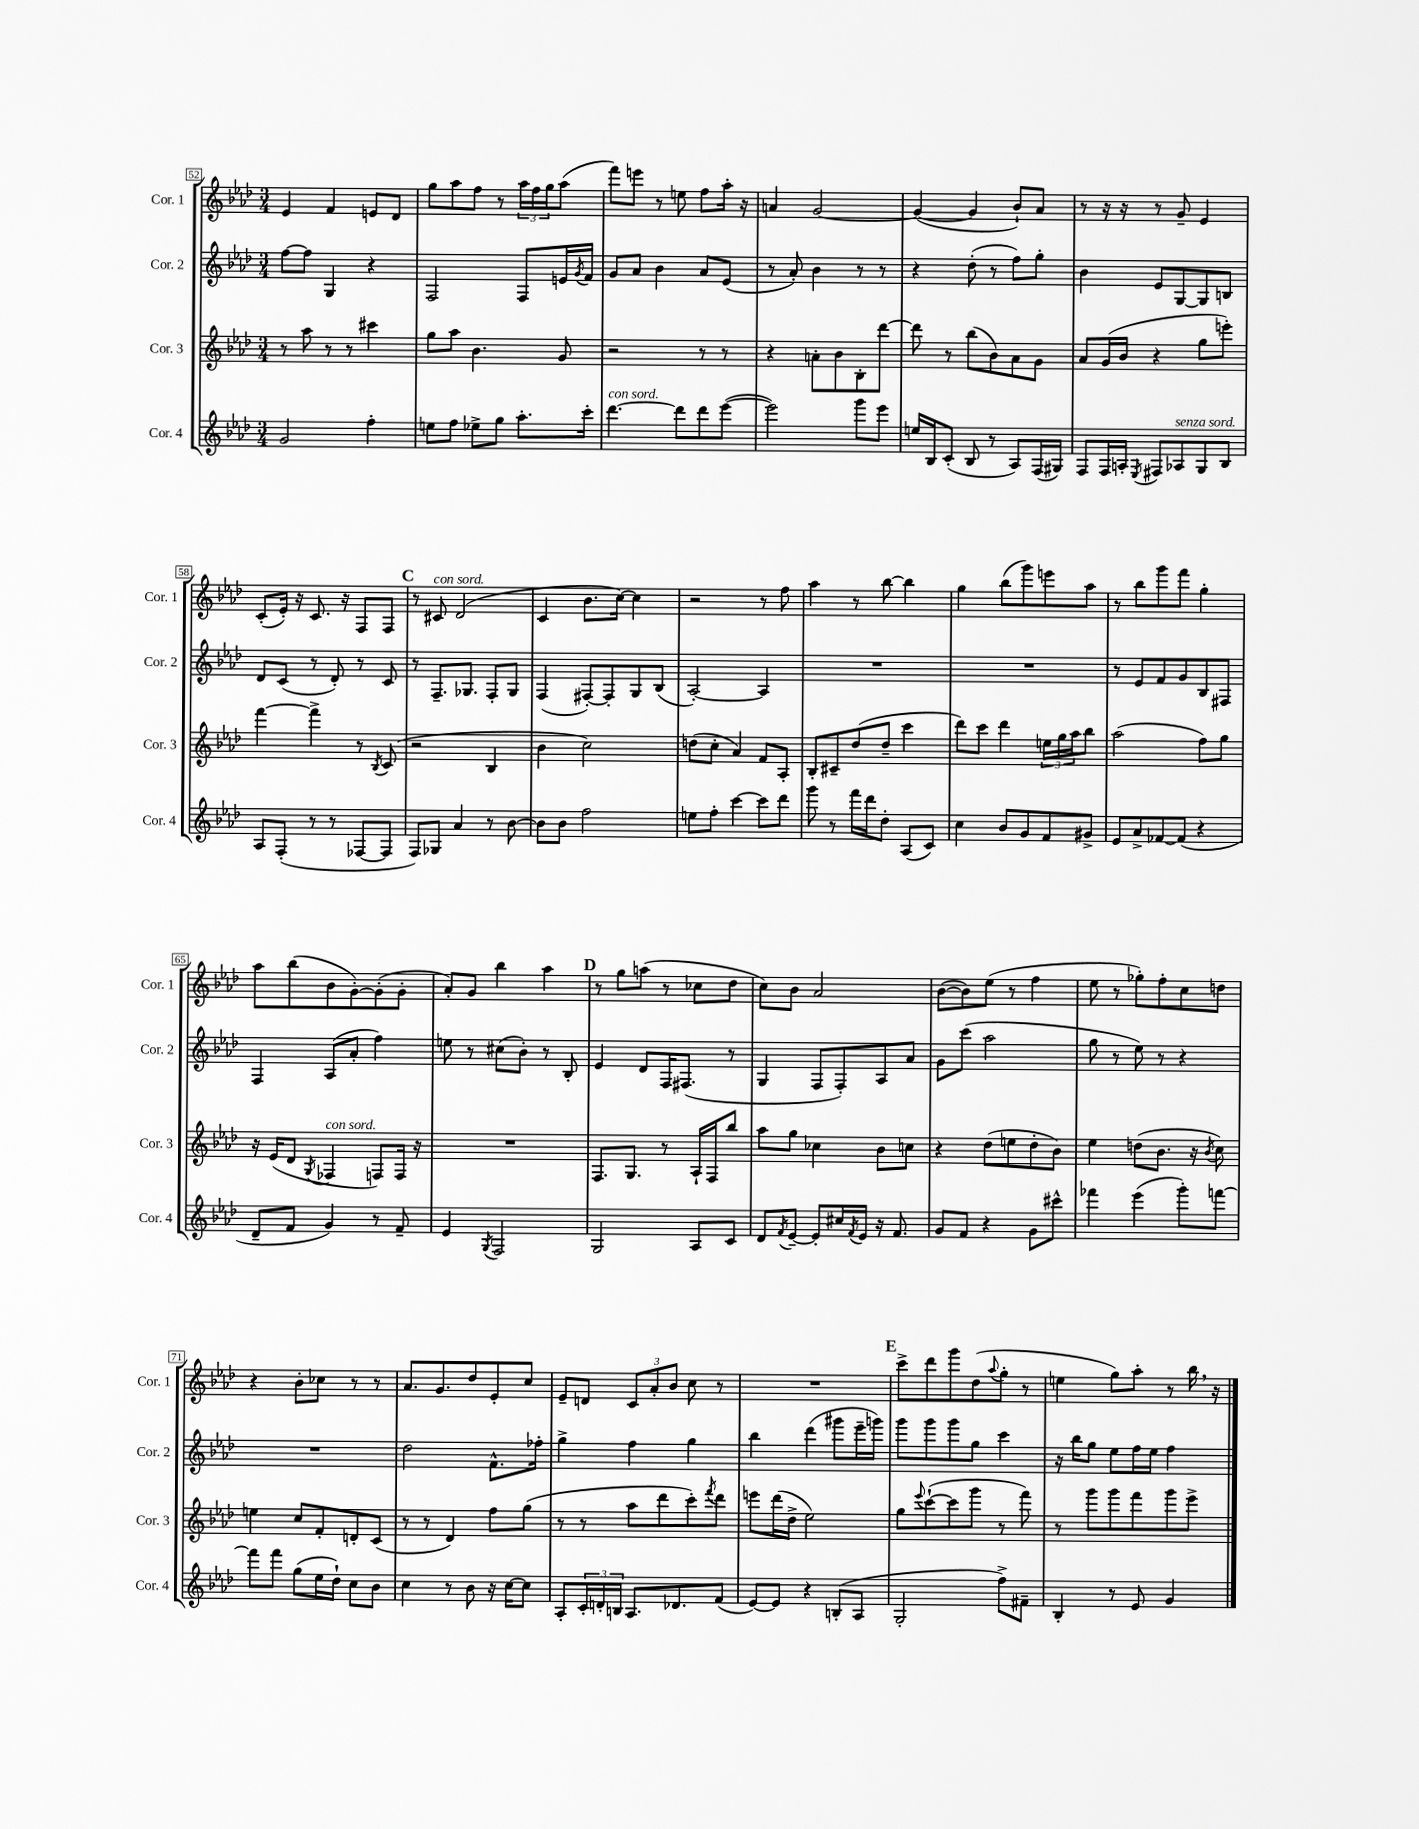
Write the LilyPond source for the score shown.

<<
\new StaffGroup <<
\new Staff = "s0" \with { instrumentName = "Cor. 1" shortInstrumentName = "Cor. 1" } {
    \clef treble \key aes \major \numericTimeSignature \time 3/4
    ees'4 f'4 e'8 des'8 |
    g''8 aes''8 f''8 r8 \tuplet 3/2 { aes''16 f''16 g''16 } aes''8( |
    f'''8) e'''8 r8 e''8 f''8 aes''16-. r16 |
    a'4 g'2~ |
    g'4~( g'4 bes'8-!) aes'8 |
    r8 r16 r16 r8 g'8-- ees'4 |
    c'8-.( ees'16-.) r16 c'8. r16 f8 f8 |
    \mark \markup { \bold "C" } r8 cis'8^\markup { \italic "con sord." } des'2( |
    c'4 bes'8. c''16~) c''4 |
    r2 r8 f''8 |
    aes''4 r8 bes''8~ bes''4 |
    g''4 bes''8( g'''8) e'''8 aes''8 |
    r8 bes''8 g'''8 f'''8 g''4-. |
    aes''8 bes''8( bes'8 g'8~-.) g'8-.( g'8-. |
    aes'8-.) g'8 bes''4 aes''4 |
    \mark \markup { \bold "D" } r8 g''8 a''8( r8 ces''8 des''8 |
    c''8) bes'8 aes'2 |
    bes'8~( bes'8) ees''8( r8 f''4 |
    ees''8 r8 ges''8-.) f''8-. c''8 d''8 |
    r4 bes'8-. ces''8 r8 r8 |
    aes'8. g'8. des''8 ees'8-. c''8 |
    ees'8-- d'8 \tuplet 3/2 { c'8 aes'8-. bes'8 } c''8 r8 |
    R2. |
    \mark \markup { \bold "E" } c'''8-> des'''8 g'''8 des''8( \appoggiatura { aes''8 } g''8-. r8 |
    e''4 g''8) aes''8-. r8 bes''16 \breathe r16 \bar "|." |
}
\new Staff = "s1" \with { instrumentName = "Cor. 2" shortInstrumentName = "Cor. 2" } {
    \clef treble \key aes \major \numericTimeSignature \time 3/4
    f''8~ f''8 g4 r4 |
    f2 f8 e'16 \acciaccatura { g'8 } f'16 |
    g'8 aes'8 bes'4 aes'8 ees'8( |
    r8 aes'8-.) bes'4 r8 r8 |
    r4 des''8-.( r8 f''8) g''8-. |
    bes'4 ees'8 g8~ g8 b8 |
    des'8 c'8( r8 des'8-.) r8 c'8 |
    \mark \markup { \bold "C" } r8 f8.-- ges8. f8-. ges8 |
    f4( fis8~-.) fis8-. g8 bes8( |
    aes2~-.) aes4 |
    R2. |
    R2. |
    r8 ees'8 f'8 g'8 bes8 fis8 |
    f4 aes8( aes'8-. f''4) |
    e''8 r8 cis''8( bes'8-.) r8 bes8-. |
    \mark \markup { \bold "D" } ees'4 des'8 f16 fis8.( r8 |
    g4 f8 f8-.) aes8 aes'8 |
    g'8 c'''8( aes''2 |
    g''8 r8 ees''8) r8 r4 |
    R2. |
    des''2 f'8.-^ fes''16-. |
    g''4-> f''4 g''4 |
    bes''4 des'''4( gis'''8 ees'''16-- g'''16) |
    \mark \markup { \bold "E" } g'''8 g'''8 g'''8 g''8 c'''4 |
    r16 bes''16 g''8 ees''8 f''16 ees''16 f''4 \bar "|." |
}
\new Staff = "s2" \with { instrumentName = "Cor. 3" shortInstrumentName = "Cor. 3" } {
    \clef treble \key aes \major \numericTimeSignature \time 3/4
    r8 aes''8 r8 r8 cis'''4 |
    g''8 aes''8 bes'4. g'8 |
    r2 r8 r8 |
    r4 a'8-. bes'8 bes8-. des'''8~ |
    des'''8 r8 bes''8( bes'8) aes'8 g'8 |
    aes'8 g'16( bes'16 r4 g''8 e'''8-.) |
    f'''4~ f'''4-> r8 \acciaccatura { bes8 } c'8( |
    \mark \markup { \bold "C" } r2 bes4 |
    bes'4 c''2) |
    d''8( c''8-. aes'4) f'8 aes8-. |
    bes8-. cis'8-- des''8( des''8-- c'''4 |
    des'''8) c'''8 des'''4 \tuplet 3/2 { e''16 g''16 aes''16 } bes''8 |
    aes''2( f''8) g''8 |
    r16 ees'16( des'8 \acciaccatura { g8 } fes4^\markup { \italic "con sord." } f8) f16 r16 |
    R2. |
    \mark \markup { \bold "D" } f8. g8. r8 aes16-! f16 bes''8 |
    aes''8 g''8 ces''4 bes'8 c''8 |
    r4 des''8( e''8 des''8-. bes'8) |
    ees''4 d''8( bes'8. r16 \acciaccatura { bes'8 } c''8) |
    e''4 c''8 f'8-. d'8-. c'8( |
    r8 r8 des'4) f''8 g''8( |
    r8 r8 aes''8 des'''8 c'''8-.) \acciaccatura { f'''8 } des'''8 |
    e'''8 des'''16( des''16-> ees''2) |
    \mark \markup { \bold "E" } g''8 \appoggiatura { ees'''8 } c'''8~-!( c'''8 g'''8 r8 f'''8) |
    r8 g'''8 g'''8 f'''8 g'''8 ees'''8-> \bar "|." |
}
\new Staff = "s3" \with { instrumentName = "Cor. 4" shortInstrumentName = "Cor. 4" } {
    \clef treble \key aes \major \numericTimeSignature \time 3/4
    g'2 f''4-. |
    e''8 f''8 ees''8-> g''8 aes''8.-. c'''16-. |
    des'''4.~^\markup { \italic "con sord." } des'''8 des'''8 ees'''8~( |
    ees'''2) g'''8 ees'''8 |
    e''16 bes16 c'8-.( bes8 r8 aes8) f16( gis16) |
    f8 f16 a16-. \acciaccatura { ees8 } fis8 aes8^\markup { \italic "senza sord." } g8 bes8 |
    aes8 f8-.( r8 r8 fes8~ fes8 |
    \mark \markup { \bold "C" } f8) ges8 aes'4 r8 bes'8~ |
    bes'8 bes'8 f''2 |
    e''8 f''8-. c'''4~ c'''8 des'''8 |
    g'''8 r8 f'''16 des'''16 des''8-. aes8( c'8) |
    c''4 bes'8 g'8 f'8 gis'8-> |
    ees'8 aes'8-> fes'8~ fes'8( r4 |
    des'8-- f'8 g'4) r8 f'8-- |
    ees'4 \acciaccatura { g8 } f2 |
    \mark \markup { \bold "D" } g2 aes8 c'8 |
    des'8 \acciaccatura { f'8 } ees'8~-- ees'8-. cis''16 \acciaccatura { f'8 } ees'16 r16 f'8. |
    g'8 f'8 r4 g'8 cis'''8-^ |
    fes'''4 ees'''4( g'''8-.) f'''8~ |
    f'''8 f'''8 g''8( ees''16 des''16-!) c''8 bes'8 |
    c''4 r8 bes'8 r16 c''16~ c''8 |
    aes8-. \tuplet 3/2 { c'16-. d'16-. b16 } aes8. des'8. f'8( |
    ees'8~) ees'8 r4 b8-.( aes8 |
    \mark \markup { \bold "E" } g2-. f''8->) fis'8-- |
    bes4-. r8 ees'8 g'4 \bar "|." |
}
>>
>>
\layout { \context { \Score currentBarNumber = #52 \override BarNumber.stencil = #(make-stencil-boxer 0.1 0.3 ly:text-interface::print) } }
